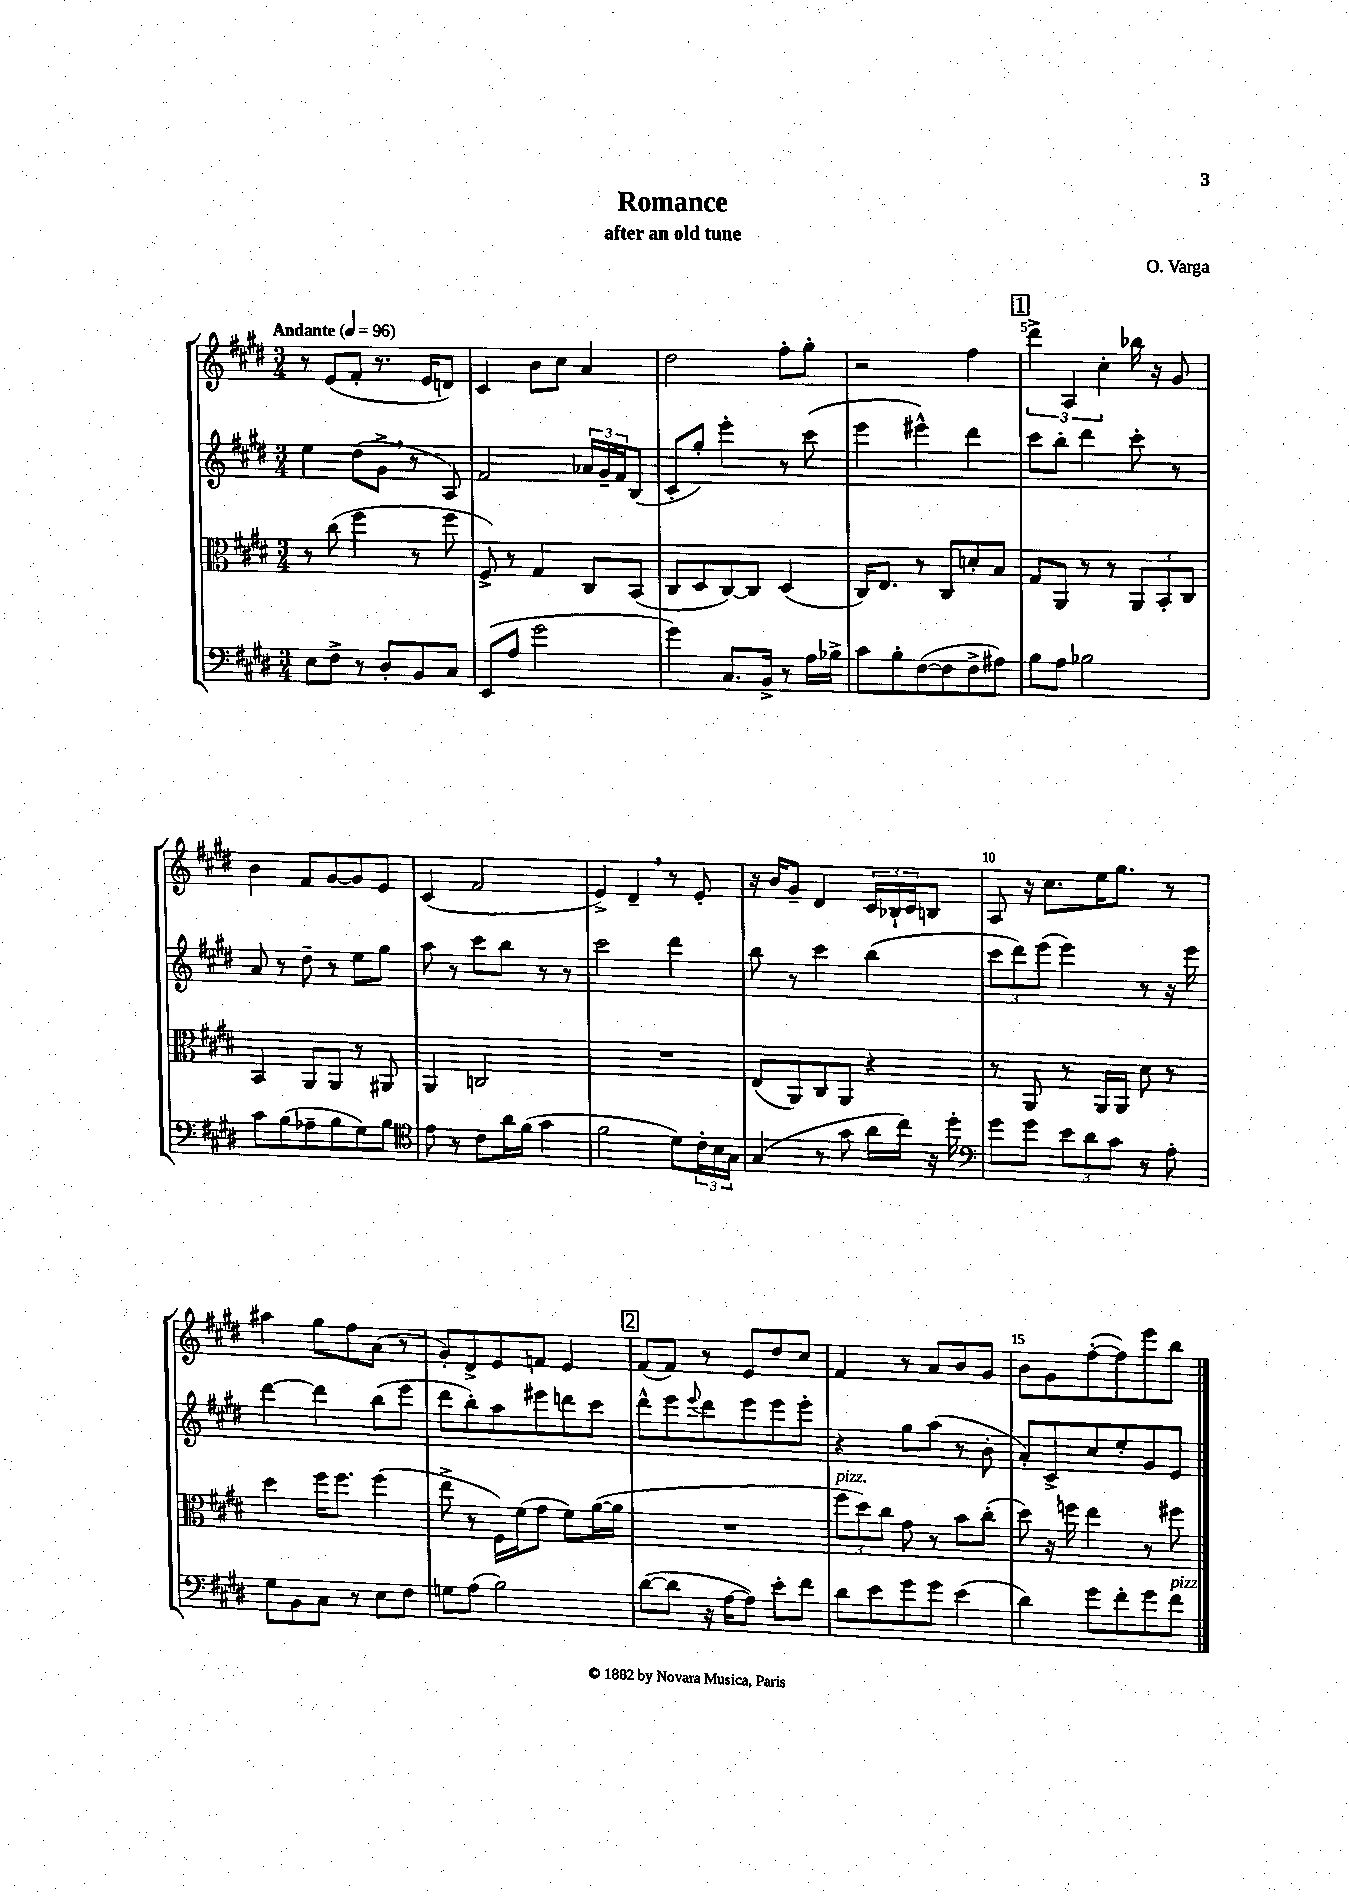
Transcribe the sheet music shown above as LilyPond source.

\header { title = "Romance" composer = "O. Varga" subtitle = "after an old tune" }
<<
\new StaffGroup <<
\new Staff = "s0" {
    \clef treble \key e \major \numericTimeSignature \time 3/4 \tempo "Andante" 4 = 96
    r8 e'8( fis'8-. r8. e'16 d'8) |
    cis'4 b'8 cis''8 a'4 |
    dis''2 fis''8-. gis''8-. |
    r2 fis''4 |
    \mark \markup { \box "1" } \tuplet 3/2 { dis'''4-> a4 cis''4-. } bes''16 r16 gis'8 |
    b'4 fis'8 gis'8~ gis'8 e'8 |
    cis'4( fis'2 |
    e'4->) dis'4-- \breathe r8 e'8-. |
    r16 b'16 gis'8-- dis'4 \tuplet 3/2 { cis'16 bes16-! cis'16 } b8 |
    a8 r16 cis''8. e''16 gis''8. r8 |
    ais''4 gis''8 fis''8 a'8( r8 |
    gis'8-.) dis'8-> e'8 f'8 e'4 |
    \mark \markup { \box "2" } fis'8( fis'8) r8 e'8 dis''8 cis''8 |
    fis'4 r8 a'8 b'8 gis'8 |
    b'8 gis'8 fis''8~-.( fis''8) e'''8 b''8 \bar "|." |
}
\new Staff = "s1" {
    \clef treble \key e \major \numericTimeSignature \time 3/4
    e''4 dis''8( gis'8-> \breathe r8 a8) |
    fis'2 \tuplet 3/2 { aes'16 gis'16-- fis'16 } b8( |
    cis'8-. gis''8-.) e'''4-. r8 cis'''8( |
    e'''4 eis'''4-^) dis'''4 |
    \mark \markup { \box "1" } cis'''8 b''8-. dis'''4 cis'''8-. r8 |
    a'8 r8 dis''8-- r8 e''8 gis''8 |
    a''8 r8 cis'''8 b''8 r8 r8 |
    cis'''2 dis'''4 |
    b''8 r8 cis'''4 b''4( |
    \tuplet 3/2 { cis'''8 dis'''8) e'''8( } e'''4) r8 r16 e'''16 |
    dis'''4~ dis'''4 b''8( e'''8 |
    dis'''8 b''8-.) a''8 eis'''8 d'''8 cis'''8 |
    \mark \markup { \box "2" } dis'''8-^ e'''8 \appoggiatura { e'''8 } dis'''8 e'''8 e'''8 e'''8-. |
    r4 gis''8 a''8( r8 b'8-. |
    a'8-.) cis'8-> cis''8 e''8-. gis'8 e'8 \bar "|." |
}
\new Staff = "s2" {
    \clef alto \key e \major \numericTimeSignature \time 3/4
    r8 cis''8( fis''4 r8 fis''8 |
    fis8->) r8 gis4 cis8 b,8( |
    cis8 dis8 cis8~) cis8 dis4( |
    cis16) e8. r8 cis8 d'8-. b8 |
    \mark \markup { \box "1" } gis8 a,8 r8 r8 \tuplet 3/2 { a,8 b,8-. cis8 } |
    b,4 a,8 a,8 r8 ais,8 |
    a,4 c2 |
    R2. |
    e8( a,8) cis8 a,8 r4 |
    r8 a,8 r8 a,16 a,16 dis'8 r8 |
    dis''4 fis''16 fis''8. fis''4( |
    e''8-> r8 fis16) fis'16( gis'8 fis'8) a'16~( a'16 |
    \mark \markup { \box "2" } R2. |
    \tuplet 3/2 { fis''8^\markup { \italic "pizz." } dis''8) cis''8 } gis'8 r8 b'8 cis''8-.( |
    dis''8) r16 f''16 e''4 r8 fis''8 \bar "|." |
}
\new Staff = "s3" {
    \clef bass \key e \major \numericTimeSignature \time 3/4
    e8 fis8-> r8 dis8-. b,8 cis8 |
    e,8( a8 gis'2 |
    gis'4) cis8. b,16-> r8 a16 bes16-> |
    cis'8 b8-. fis8~( fis8 fis8-> ais8) |
    \mark \markup { \box "1" } b8 a8 bes2 |
    cis'8 b8( aes8-- b8 gis8) b8 |
    \clef tenor e'8 r8 cis'8 a'16 fis'16( gis'4 |
    fis'2 dis'8) \tuplet 3/2 { cis'16-. b16 gis16 } |
    gis4( r8 gis'8 a'16 cis''16) r16 dis''16-. |
    \clef bass gis'8 gis'8 \tuplet 3/2 { e'8 dis'8 cis'8 } r8 a8-. |
    gis8 b,8 cis8 r8 e8 fis8 |
    g8 a8( b2) |
    \mark \markup { \box "2" } dis'8~( dis'8 r16 a16~ a8) e'8-. fis'8 |
    dis'8 e'8 gis'8 gis'8 e'4( |
    dis'4) gis'8 fis'8-. gis'8 fis'8^\markup { \italic "pizz." } \bar "|." |
}
>>
>>
\layout { \context { \Score \override BarNumber.break-visibility = ##(#f #t #t) barNumberVisibility = #(every-nth-bar-number-visible 5) } }
